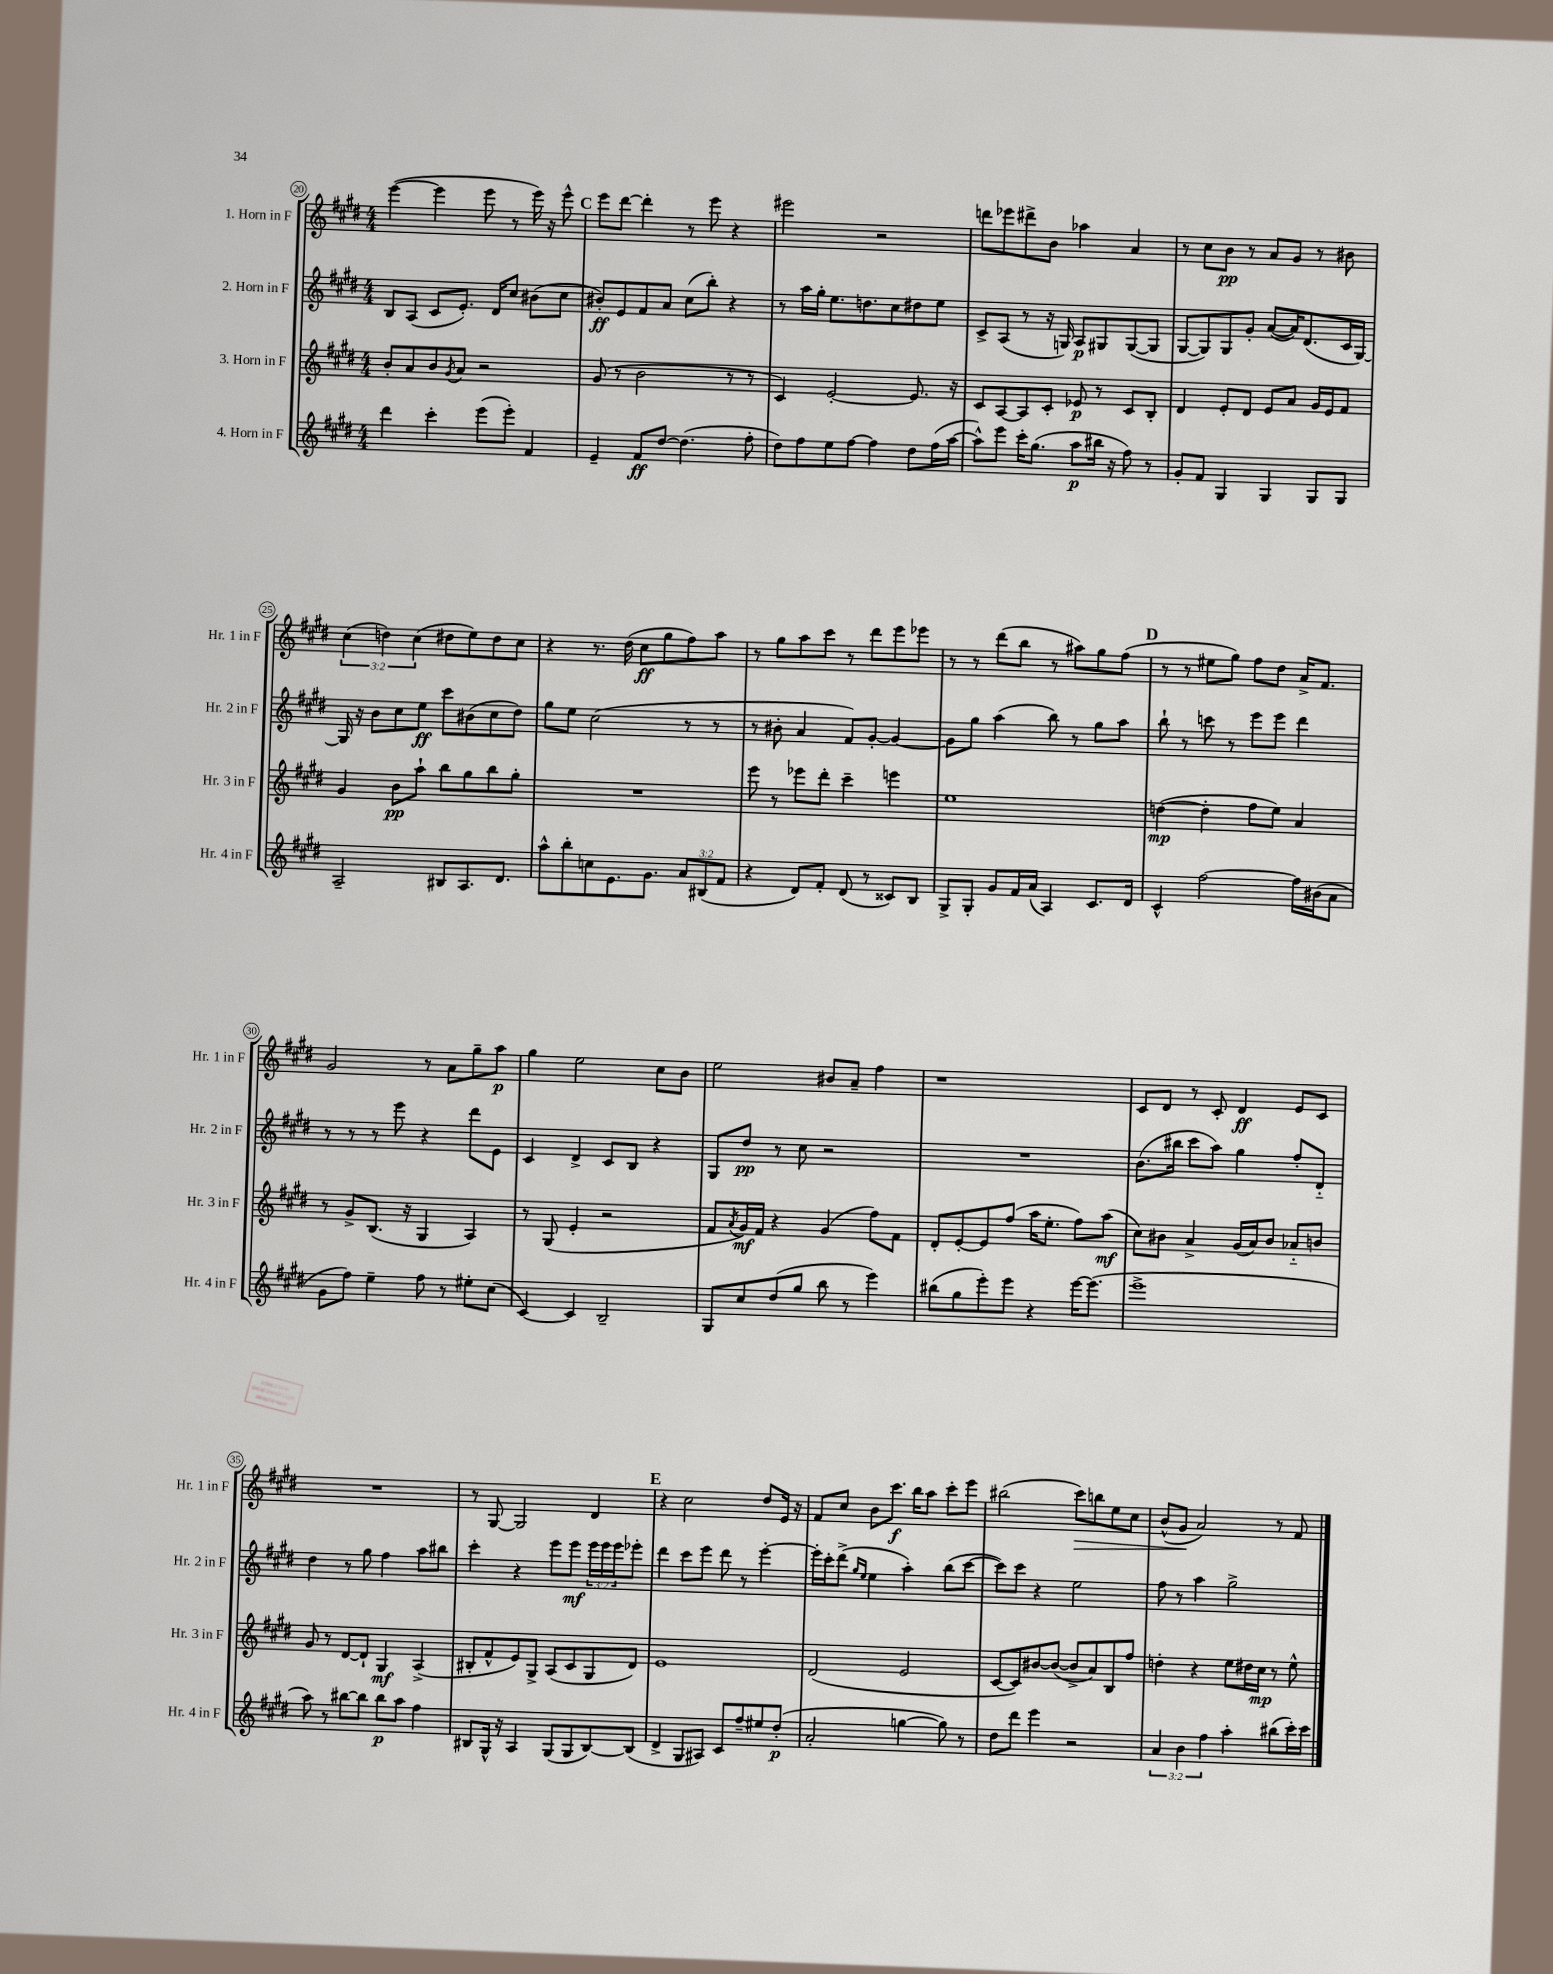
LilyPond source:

<<
\new StaffGroup <<
\new Staff = "s0" \with { instrumentName = "1. Horn in F" shortInstrumentName = "Hr. 1 in F" } {
    \clef treble \key e \major \numericTimeSignature \time 4/4 \override Staff.TupletNumber.text = #tuplet-number::calc-fraction-text
    e'''4~( e'''4 e'''8 r8 e'''16) r16 e'''8-^ |
    \mark \markup { \bold "C" } e'''8 dis'''8~ dis'''4-. r8 e'''8 r4 |
    eis'''2 r2 |
    d'''8 ees'''8 dis'''8-> b'8 aes''4 a'4 |
    r8 cis''8 b'8\pp r8 a'8 gis'8 r8 bis'8 |
    \tuplet 3/2 { cis''4( d''4) cis''4( } dis''8 e''8) dis''8 cis''8 |
    r4 r8. dis''16( cis''8\ff gis''8 fis''8) a''8 |
    r8 gis''8 a''8 cis'''8 r8 dis'''8 e'''8 ees'''8 |
    r8 r8 dis'''8( b''8 r8 ais''8) gis''8 fis''8( |
    \mark \markup { \bold "D" } r8 r8 eis''8 gis''8) fis''8 dis''8 a'16-> fis'8. |
    gis'2 r8 a'8 gis''8-- a''8\p |
    gis''4 e''2 cis''8 b'8 |
    e''2 bis'8 a'8-- fis''4 |
    r1 |
    cis'8 dis'8 r8 cis'8-. dis'4\ff e'8 cis'8 |
    R1 |
    r8 gis8~ gis2 dis'4 |
    \mark \markup { \bold "E" } r4 cis''2 dis''8 e'16 r16 |
    fis'8 cis''8 b'8 cis'''8.\f b''16 a''8 cis'''8-. e'''8 |
    bis''2( cis'''8\>) b''8 e''8 cis''8 |
    b'8-^( gis'8\! a'2) r8 fis'8 \bar "|." |
}
\new Staff = "s1" \with { instrumentName = "2. Horn in F" shortInstrumentName = "Hr. 2 in F" } {
    \clef treble \key e \major \numericTimeSignature \time 4/4 \override Staff.TupletNumber.text = #tuplet-number::calc-fraction-text
    b8 a8( cis'8 e'8.-.) dis'16 cis''8 bis'8( cis''8 |
    \mark \markup { \bold "C" } bis'8-.\ff) e'8 fis'8 a'8 cis''8( b''8-.) r4 |
    r8 a''16 gis''16-. e''8. d''8. cis''8 dis''8 e''8 |
    cis'8-> a8( r8 r16 g16) a8\p gis8 gis8~( gis8 |
    gis8~ gis8) gis8 gis'8-. a'8~( a'16) dis'8.( cis'16 gis16~) |
    gis16 r16 b'8 cis''8 e''8\ff cis'''8 bis'8( cis''8 dis''8) |
    gis''8 e''8 cis''2( r8 r8 |
    r8 bis'8-. a'4 fis'8) gis'8~-. gis'4~ |
    gis'8 gis''8 a''4( b''8) r8 gis''8 a''8 |
    \mark \markup { \bold "D" } b''8-! r8 c'''8 r8 e'''8 e'''8 dis'''4 |
    r8 r8 r8 e'''8 r4 dis'''8 e'8 |
    cis'4 dis'4-> cis'8 b8 r4 |
    gis8 dis''8\pp r8 cis''8 r2 |
    R1 |
    b'8.( bis''16 cis'''8 a''8) gis''4 fis''8-. dis'8-_ |
    dis''4 r8 gis''8 fis''4 a''8 bis''8 |
    cis'''4-. r4 e'''8 e'''8\mf \tuplet 3/2 { e'''16 e'''16 e'''16 } ees'''8-. |
    \mark \markup { \bold "E" } dis'''4 cis'''8 e'''8 dis'''8 r8 e'''4~-. |
    e'''16-. cis'''16-. dis'''8->( \grace { gis''16 e''16 } e''4 a''4-.) b''8( cis'''8~ |
    cis'''8) cis'''8 r4 e''2 |
    fis''8 r8 a''4 gis''2-> \bar "|." |
}
\new Staff = "s2" \with { instrumentName = "3. Horn in F" shortInstrumentName = "Hr. 3 in F" } {
    \clef treble \key e \major \numericTimeSignature \time 4/4
    b'8-. a'8 b'8 \acciaccatura { gis'8 } a'8 r2 |
    \mark \markup { \bold "C" } gis'8( r8 b'2 r8 r8 |
    cis'4) e'2~-. e'8. r16 |
    cis'8 a8~ a8 cis'8-. ees'8\p r8 cis'8 b8-. |
    dis'4 e'8-. dis'8 e'8 a'8 gis'16 e'16 fis'8 |
    gis'4 b'8\pp a''8-! b''8 gis''8 b''8 gis''8-. |
    R1 |
    e'''8 r8 ees'''8 dis'''8-. cis'''4-- e'''4 |
    e''1 |
    \mark \markup { \bold "D" } d''4~\mp( d''4-. fis''8 e''8) a'4 |
    r8 gis'8-> b8.( r16 gis4 a4) |
    r8 gis8( e'4-. r2 |
    fis'8 \acciaccatura { a'8 } gis'16\mf) fis'16 r4 gis'4( fis''8) fis'8 |
    dis'8-. e'8~-. e'8 fis''8( a''16 e''8.-. fis''8) a''8\mf( |
    cis''8) bis'8 a'4-> gis'16( a'16) bis'8 aes'8-_ b'8 |
    gis'8 r8 dis'8~ dis'8-! gis4\mf a4->( |
    bis8-. fis'8-^ e'8) gis8-> a8( cis'8 gis8 dis'8) |
    \mark \markup { \bold "E" } e'1 |
    dis'2( e'2 |
    cis'8~ cis'8) bis'8~ bis'8~( bis'8-> a'8) b8 fis''8 |
    d''4-. r4 e''8 dis''16 cis''16\mp r8 e''8-^ \bar "|." |
}
\new Staff = "s3" \with { instrumentName = "4. Horn in F" shortInstrumentName = "Hr. 4 in F" } {
    \clef treble \key e \major \numericTimeSignature \time 4/4 \override Staff.TupletNumber.text = #tuplet-number::calc-fraction-text
    dis'''4 cis'''4-. e'''8( e'''8-.) fis'4 |
    \mark \markup { \bold "C" } e'4-- fis'8\ff dis''8~ dis''4.( fis''8-. |
    dis''8) fis''8 e''8 fis''8~ fis''4 dis''8 fis''16( a''16~ |
    a''8-^) e'''8 cis'''16-. gis''8.( a''8\p bis''16 r16 fis''8) r8 |
    gis'8-. fis'8 gis4 gis4 gis8 gis8 |
    a2-- bis8 a8. dis'8. |
    a''8-^ b''8-. c''8 e'8. gis'8. \tuplet 3/2 { a'8 bis8( fis'8 } |
    r4 dis'8) fis'8-. dis'8( r8 cisis'8) b8 |
    gis8-> gis8-. gis'8 fis'16 a'16( a4) cis'8. dis'16 |
    \mark \markup { \bold "D" } cis'4-^ fis''2~ fis''16 bis'16( a'8 |
    gis'8 fis''8) e''4-- fis''8 r8 eis''8-. cis''8( |
    cis'4~) cis'4 b2-- |
    gis8 cis''8 dis''8( gis''8 b''8 r8 e'''4) |
    bis''8( gis''8 e'''8-.) e'''8 r4 e'''16~ e'''8.( |
    e'''1-> |
    a''8) r8 bis''8~ bis''8 bis''8\p a''8 fis''4 |
    bis8 gis16-^ r16 a4 gis8( gis8 bis8~) bis8( |
    \mark \markup { \bold "E" } dis'4-> gis8 ais8) cis'8 fis''8-- eis''8 dis''8-.\p( |
    a'2-. g''4~ g''8) r8 |
    dis''8 dis'''8 e'''4 r2 |
    \tuplet 3/2 { a'4 b'4 fis''4 } a''4-. bis''8( cis'''16-.) cis'''16 \bar "|." |
}
>>
>>
\layout { \context { \Score currentBarNumber = #20 \override BarNumber.stencil = #(make-stencil-circler 0.1 0.3 ly:text-interface::print) } }
